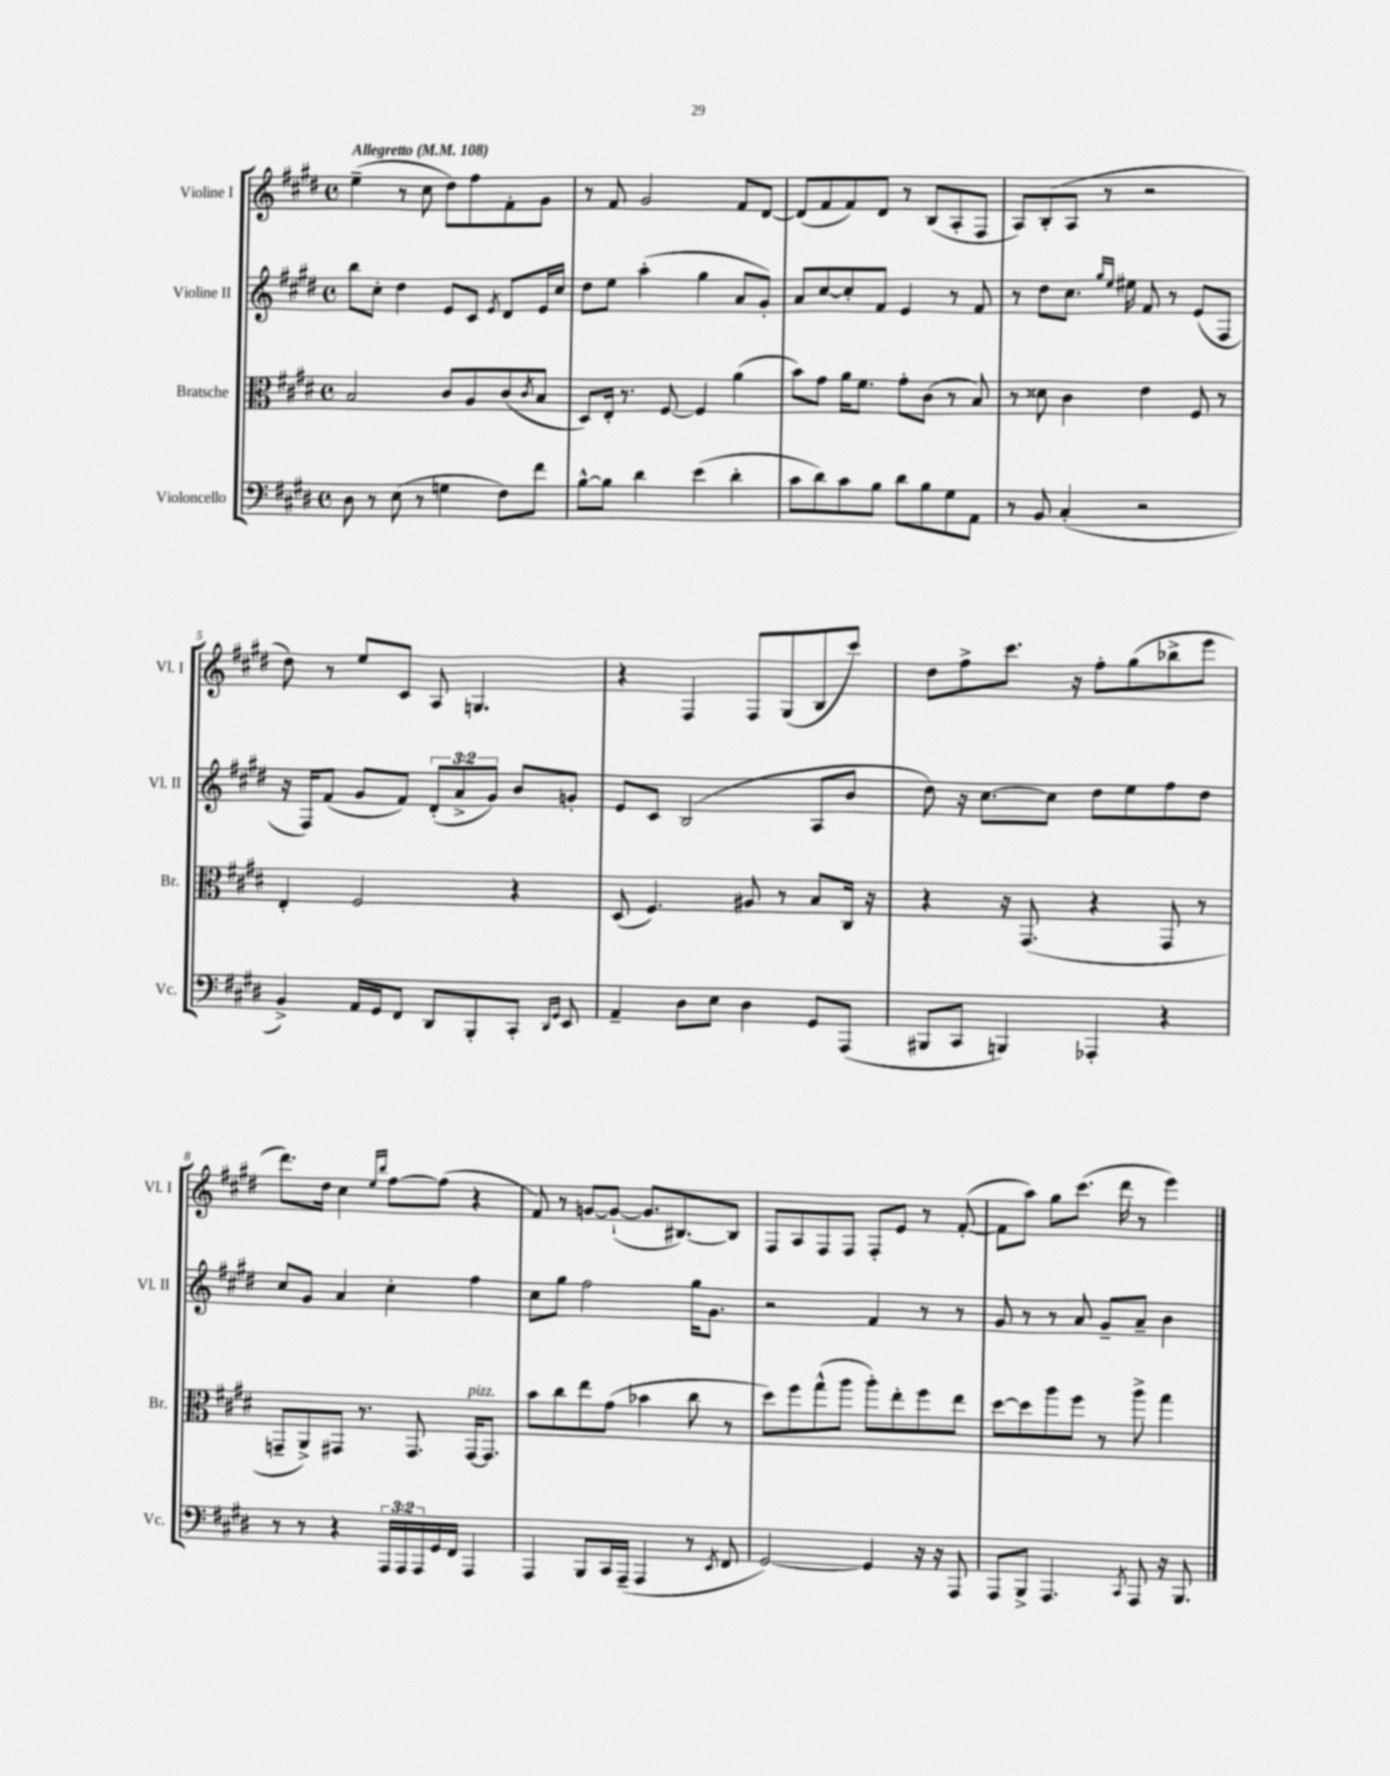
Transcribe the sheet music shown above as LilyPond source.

<<
\new StaffGroup <<
\new Staff = "s0" \with { instrumentName = "Violine I" shortInstrumentName = "Vl. I" } {
    \clef treble \key e \major \defaultTimeSignature \time 4/4 \tempo "Allegretto" 4 = 108
    e''4--( r8 cis''8 dis''8) fis''8 fis'8-. gis'8 |
    r8 fis'8 gis'2 fis'8 dis'8~ |
    dis'8( fis'8 fis'8) dis'8 r8 b8( a8-. fis8 |
    a8) b8-.( a8 r8 r2 |
    dis''8) r8 e''8 cis'8 a8 g4. |
    r4 fis4 fis8 gis8( b8 cis'''8) |
    dis''8 fis''8-> cis'''8. r16 fis''8-. gis''8( bes''8-> e'''8 |
    dis'''8.) dis''16 cis''4 \grace { e''16 b''16 } fis''8~ fis''8( r4 |
    fis'8) r8 g'8~ g'8~-!( g'8. bis8.~) bis8 |
    fis8 a8 fis8 fis8 fis8-. e'8 r8 fis'8~-.( |
    fis'8 a''8) gis''8 cis'''8.( dis'''16 r8 e'''4) \bar "|." |
}
\new Staff = "s1" \with { instrumentName = "Violine II" shortInstrumentName = "Vl. II" } {
    \clef treble \key e \major \defaultTimeSignature \time 4/4 \override Staff.TupletNumber.text = #tuplet-number::calc-fraction-text
    b''8 cis''8-. dis''4 e'8 cis'8 \acciaccatura { e'8 } dis'8 e'16 cis''16 |
    dis''8 e''8 a''4-.( gis''4 a'8 gis'8-.) |
    a'8 cis''8~ cis''8-. fis'8 e'4 r8 fis'8 |
    r8 dis''8 cis''8. \grace { gis''16 e''16 } eis''16 fis'8 r8 e'8( fis8 |
    r16 fis16) fis'8( gis'8 fis'8) \tuplet 3/2 { dis'8-.( a'8-> gis'8) } b'8 g'8-. |
    e'8 cis'8 b2( a8 b'8 |
    dis''8) r16 cis''8.~ cis''8 dis''8 e''8 fis''8 dis''8 |
    cis''8 gis'8 a'4 cis''4-. fis''4 |
    cis''8 gis''8 fis''2 gis''16 gis'8. |
    r2 fis'4 r8 r8 |
    gis'8 r8 r8 a'8 gis'8-- a'8-- b'4 \bar "|." |
}
\new Staff = "s2" \with { instrumentName = "Bratsche" shortInstrumentName = "Br." } {
    \clef alto \key e \major \defaultTimeSignature \time 4/4
    b2 cis'8 a8 cis'8( \acciaccatura { cis'8 } b8 |
    dis8) e16-. r8. fis8~ fis4 a'4( |
    b'8) gis'8 a'16 fis'8. gis'8-. cis'8( r8 b8) |
    r8 disis'8 cis'4 e'4 fis8 r8 |
    e4-. fis2 r4 |
    dis8( fis4.) ais8 r8 b8 cis16 r16 |
    r4 r16 gis,8.( r4 gis,8 r8 |
    g,8-- a,8->) gis,8 r8. gis,8. gis,16~^\markup { \italic "pizz." } gis,8. |
    b'8 cis''8 e''8 gis'8( bes'4 cis''8 r8 |
    dis''8) fis''8 gis''8-^( a''8 a''8-.) e''8-. fis''8 e''8 |
    dis''8~ dis''8 a''8 fis''8 r8 a''8-> gis''4 \bar "|." |
}
\new Staff = "s3" \with { instrumentName = "Violoncello" shortInstrumentName = "Vc." } {
    \clef bass \key e \major \defaultTimeSignature \time 4/4 \override Staff.TupletNumber.text = #tuplet-number::calc-fraction-text
    dis8 r8 e8( r8 g4 fis8) fis'8 |
    b8~-^ b8 dis'4 e'4( dis'4-. |
    cis'8 dis'8) cis'8 b8 dis'8 b8 gis8 a,8 |
    r8 b,8 cis4-.( r2 |
    b,4->) a,16 gis,16 fis,8 dis,8 b,,8-. cis,8-. \grace { dis,16 gis,16 } e,8 |
    a,4-- dis8 e8 dis4 gis,8 a,,8( |
    bis,,8 cis,8 b,,4) aes,,4-. r4 |
    r8 r8 r4 \tuplet 3/2 { a,,16 a,,16 a,,16 } gis,16 fis,16 a,,4 |
    a,,4 b,,8 cis,16 a,,16--( a,,4 r8 \acciaccatura { e,8 } fis,8 |
    gis,2~) gis,4 r16 r16 a,,8 |
    a,,8 b,,8-> a,,4. \acciaccatura { cis,8 } a,,8 r16 b,,8. \bar "|." |
}
>>
>>
